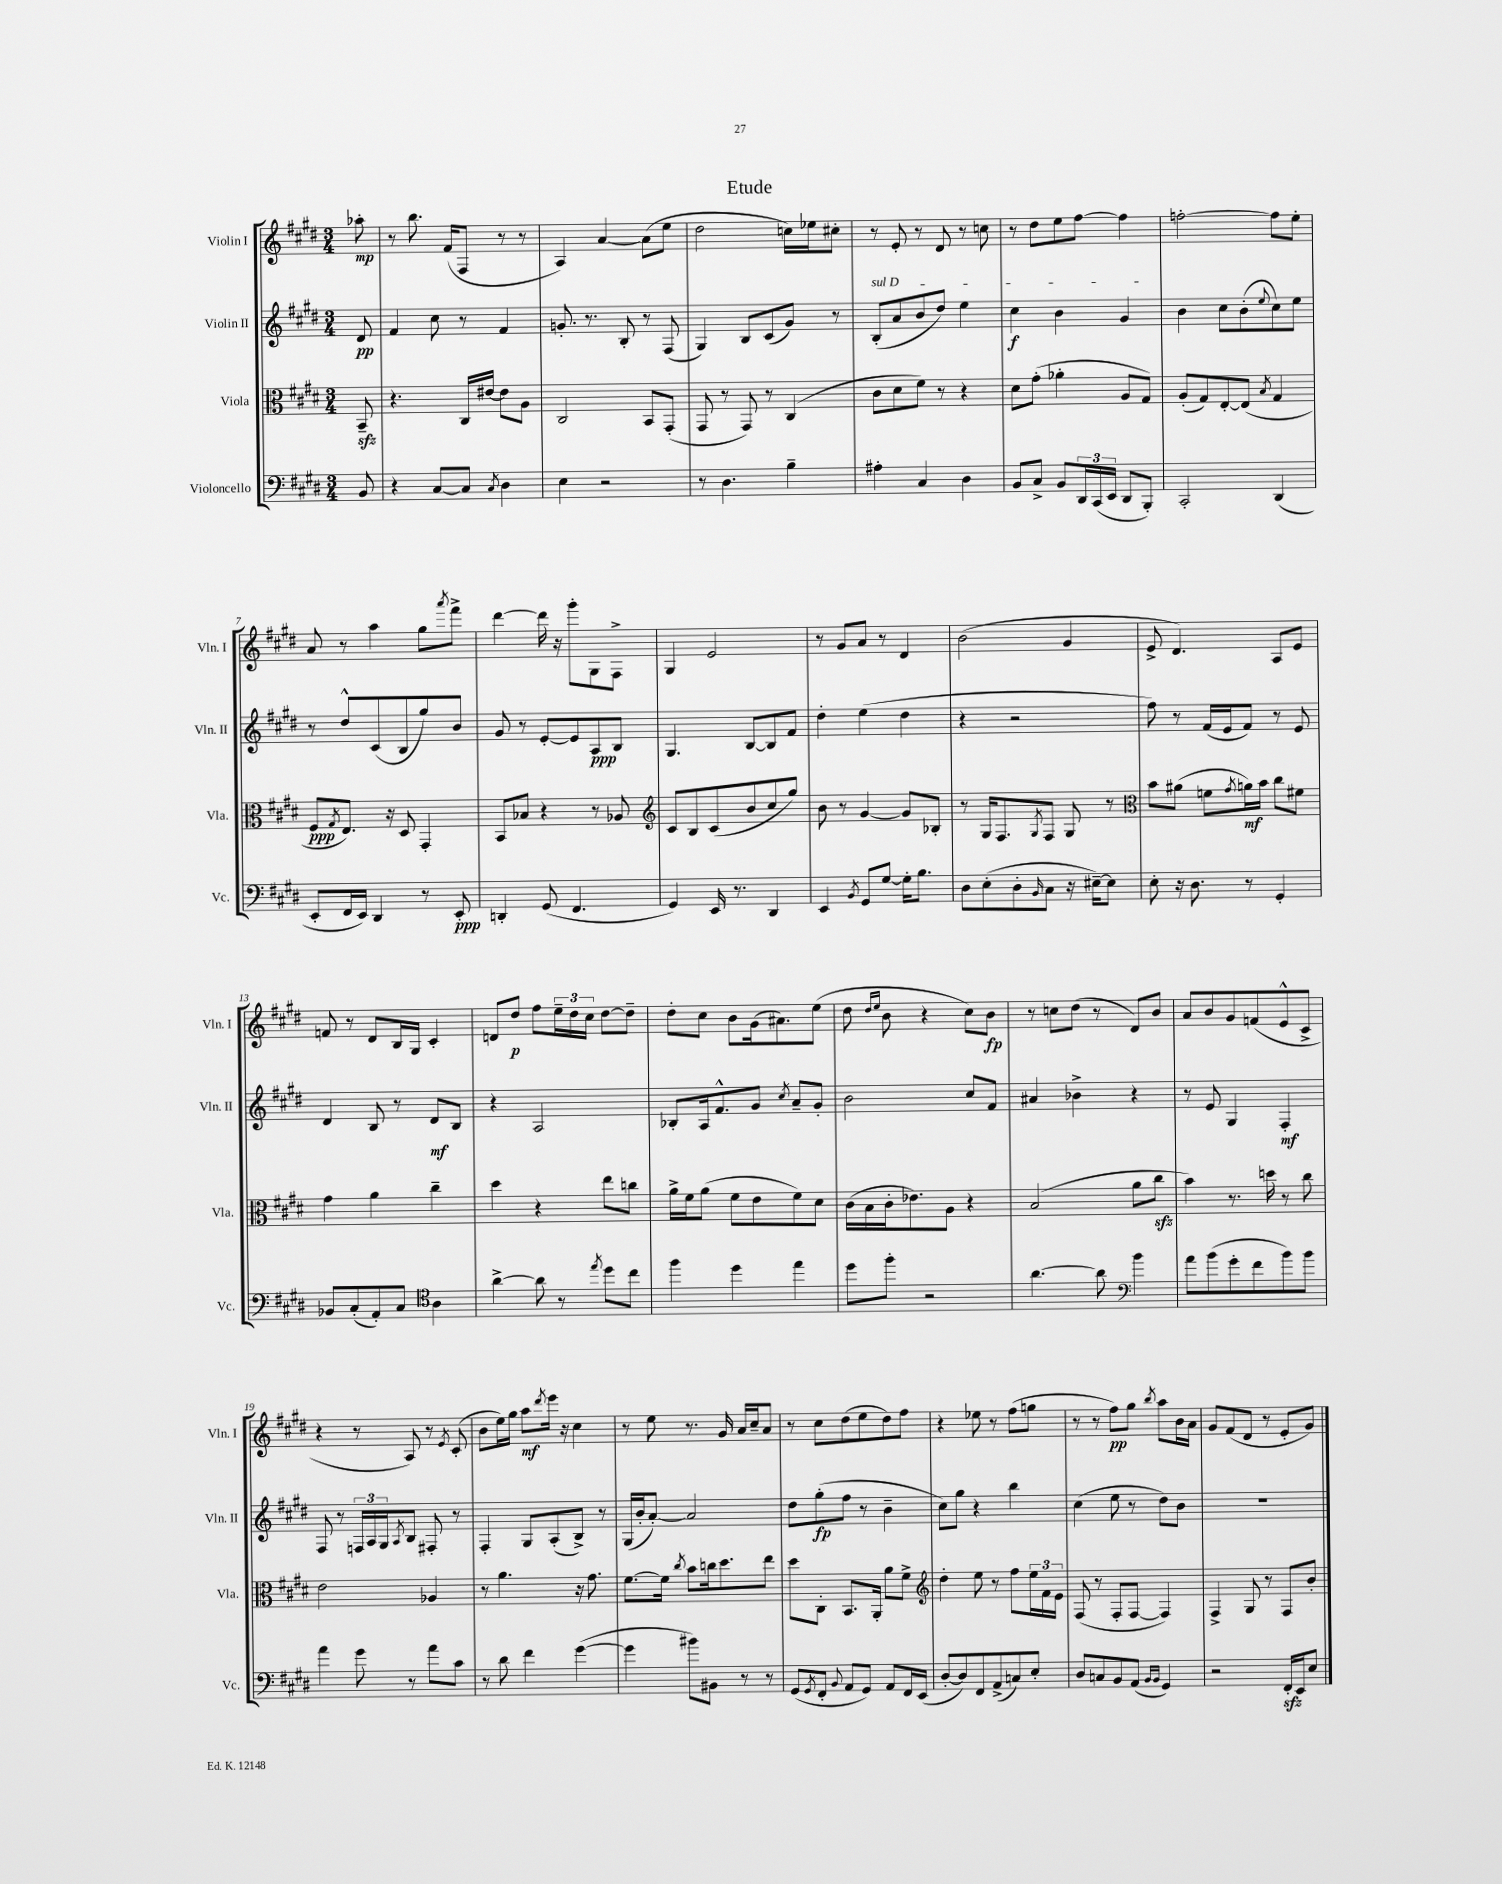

**kern	**dynam	**kern	**dynam	**kern	**dynam	**kern	**dynam
*part4	*part4	*part3	*part3	*part2	*part2	*part1	*part1
*staff4	*staff4	*staff3	*staff3	*staff2	*staff2	*staff1	*staff1
*I"Violoncello	*	*I"Viola	*	*I"Violin II	*	*I"Violin I	*
*I'Vc.	*	*I'Vla.	*	*I'Vln. II	*	*I'Vln. I	*
*clefF4	*	*clefC3	*	*clefG2	*	*clefG2	*
*k[f#c#g#d#]	*	*k[f#c#g#d#]	*	*k[f#c#g#d#]	*	*k[f#c#g#d#]	*
*M3/4	*	*M3/4	*	*M3/4	*	*M3/4	*
=	=	=	=	=	=	=	=
8BB/	.	8BBzz~/	.	8d#/	pp	8aa-X'\	mp
=1	=1	=1	=1	=1	=1	=1	=1
4r	.	4.r	.	4f#/	.	8r	.
.	.	.	.	.	.	8.bb\	.
[8C#/L	.	.	.	8cc#\	.	.	.
.	.	.	.	.	.	(16f#/KL	.
8C#/J]	.	16C#/LL	.	8r	.	8F#/J	.
.	.	[16e#X/JJ	.	.	.	.	.
8qC#/	.	.	.	.	.	.	.
4D#\	.	8e#\L]	.	4f#/	.	8r	.
.	.	8A\J	.	.	.	8r	.
=2	=2	=2	=2	=2	=2	=2	=2
4E\	.	2C#/	.	8.gn'/	.	4A/)	.
.	.	.	.	8.r	.	.	.
2r	.	.	.	.	.	[4a/	.
.	.	.	.	8B'/	.	.	.
.	.	8BB/L	.	8r	.	(8a\L]	.
.	.	(8GG#'/J	.	(8F#/	.	8ee\J	.
=3	=3	=3	=3	=3	=3	=3	=3
8r	.	8GG#/	.	4G#/)	.	2dd#\	.
4.D#\	.	8r	.	.	.	.	.
.	.	8GG#/)	.	8B/L	.	.	.
.	.	8r	.	(8c#/	.	.	.
4B~\	.	(4C#/	.	8g#/J)	.	16ccn\LL)	.
.	.	.	.	.	.	16ee-X\J	.
.	.	.	.	8r	.	8cc#X'\J	.
=4	=4	=4	=4	=4	=4	=4	=4
!	!	!	!	!LO:TX:a:i:t=sul D	!	!	!
4A#X'\	.	8c#\L	.	(8B'/L	.	8r	.
.	.	8d#\	.	8a/	.	8e'/	.
4C#/	.	8f#\J)	.	8b/	.	8r	.
.	.	8r	.	8dd#/J)	.	8d#/	.
4D#\	.	4r	.	4ee\	.	8r	.
.	.	.	.	.	.	8ccn\	.
=5	=5	=5	=5	=5	=5	=5	=5
8BB/L	.	8d#\L	.	4cc#\	f	8r	.
8C#^/J	.	(8g#'\J	.	.	.	8dd#\L	.
8BB/L	.	4a-X'\	.	4b\	.	8ee\	.
24DD#/L	.	.	.	.	.	[8ff#\J	.
(24CC#/	.	.	.	.	.	.	.
24EE/JJ	.	.	.	.	.	.	.
8DD#/L	.	8A/L	.	4g#/	.	4ff#\]	.
8BBB'/J)	.	8G#/J)	.	.	.	.	.
=6	=6	=6	=6	=6	=6	=6	=6
2CC#'/	.	(8A'/L	.	4b\	.	[2ffn'\	.
.	.	8G#/)	.	.	.	.	.
.	.	[8E'/	.	8cc#\L	.	.	.
.	.	(8E/J]	.	(8b'\	.	.	.
.	.	8qB/	.	8qqee/	.	.	.
(4DD#/	.	4G#/	.	8cc#\)	.	8ff\L]	.
.	.	.	.	8ee\J	.	8ee'\J	.
!!LO:LB:g=z
=7	=7	=7	=7	=7	=7	=7	=7
8EE'/L	.	8F#/L	ppp	8r	.	8a/	.
.	.	8qG#/	.	.	.	.	.
16FF#/L	.	8.E/J)	.	8dd#^^/L	.	8r	.
16EE/JJ)	.	.	.	.	.	.	.
4DD#/	.	.	.	(8c#/	.	4aa\	.
.	.	16r	.	.	.	.	.
.	.	8D#/	.	8B/	.	.	.
8r	.	4GG#'/	.	8gg#/)	.	8gg#\L	.
.	.	.	.	.	.	8qaaa/	.
8EE'/	ppp	.	.	8b/J	.	8fff#^\J	.
=8	=8	=8	=8	=8	=8	=8	=8
4DDn'/	.	8BB/L	.	8g#/	.	[4ddd#\	.
.	.	8B-X/J	.	8r	.	.	.
(8GG#/	.	4r	.	[8e'/L	.	16ddd#\]	.
.	.	.	.	.	.	16r	.
4.FF#/	.	.	.	8e/]	.	8ggg#'\L	.
.	.	8r	.	8A/	ppp	8G#\	.
.	.	8A-X/	.	8B/J	.	8F#^\J	.
=9	=9	=9	=9	=9	=9	=9	=9
*	*	*clefG2	*	*	*	*	*
4GG#/)	.	8c#/L	.	4.G#/	.	4G#/	.
.	.	8B/	.	.	.	.	.
16EE/	.	(8c#/	.	.	.	2e/	.
8.r	.	.	.	.	.	.	.
.	.	8b/	.	[8B/L	.	.	.
4DD#/	.	8cc#/	.	8B/]	.	.	.
.	.	8gg#/J)	.	8f#/J	.	.	.
=10	=10	=10	=10	=10	=10	=10	=10
4EE/	.	8b\	.	4dd#'\	.	8r	.
.	.	8r	.	.	.	8g#/L	.
8qBB/	.	.	.	.	.	.	.
8GG#/L	.	[4g#/	.	(4ee\	.	8a/J	.
[8G#/J	.	.	.	.	.	8r	.
16G#'\KL]	.	8g#/L]	.	4dd#\	.	4d#/	.
8.B\J	.	.	.	.	.	.	.
.	.	8B-X'/J	.	.	.	.	.
=11	=11	=11	=11	=11	=11	=11	=11
8D#\L	.	8r	.	4r	.	(2b\	.
(8E'\	.	16G#/KL	.	.	.	.	.
.	.	8.F#/	.	.	.	.	.
8D#'\	.	.	.	2r	.	.	.
16qqBB/	.	8qG#/	.	.	.	.	.
8C#\J	.	8F#/J	.	.	.	.	.
16r	.	8G#/	.	.	.	4g#/	.
[16E#X~\KL)	.	.	.	.	.	.	.
8E#\J]	.	8r	.	.	.	.	.
=12	=12	=12	=12	=12	=12	=12	=12
*	*	*clefC3	*	*	*	*	*
8E'\	.	8b\L	.	8ff#\)	.	8e^/	.
16r	.	(8a#X\J	.	8r	.	4.d#/)	.
8.D#\	.	.	.	.	.	.	.
.	.	8fn\L	.	(16f#/LL	.	.	.
.	.	.	.	16e/J	.	.	.
.	.	8qg#/	.	.	.	.	.
8r	.	16an\L)	mf	8f#/J)	.	.	.
.	.	16b\JJ	.	.	.	.	.
4GG#'/	.	8cc#\L	.	8r	.	8A/L	.
.	.	8f#X\J	.	8e/	.	8e/J	.
!!LO:LB:g=z
=13	=13	=13	=13	=13	=13	=13	=13
8BB-X/L	.	4g#\	.	4d#/	.	8fn/	.
(8C#'/	.	.	.	.	.	8r	.
8AA'/)	.	4a\	.	8B/	.	8d#/L	.
8C#/J	.	.	.	8r	.	16B/L	.
.	.	.	.	.	.	16G#/JJ	.
*clefC4	*	*	*	*	*	*	*
4A\	.	4cc#~\	.	8d#/L	mf	4c#'/	.
.	.	.	.	8B/J	.	.	.
=14	=14	=14	=14	=14	=14	=14	=14
[4a^\	.	4dd#\	.	4r	.	8dn/L	.
.	.	.	.	.	.	8dd#/J	p
8a\]	.	4r	.	2A/	.	8ff#\L	.
8r	.	.	.	.	.	24ee~\L	.
.	.	.	.	.	.	24dd#\	.
.	.	.	.	.	.	24cc#\JJ	.
8qee/	.	.	.	.	.	.	.
8dd#\L	.	8ee\L	.	.	.	[8dd#\L	.
8cc#\J	.	8ccn\J	.	.	.	8dd#~\J]	.
=15	=15	=15	=15	=15	=15	=15	=15
4ff#\	.	16a^\LL	.	8B-X'/L	.	8dd#'\L	.
.	.	16f#\J	.	.	.	.	.
.	.	(8a\J	.	16A/k	.	8cc#\J	.
.	.	.	.	8.f#^^/	.	.	.
4dd#\	.	8f#\L	.	.	.	8b\L	.
.	.	8e\	.	8g#/J	.	(16g#\k	.
.	.	.	.	.	.	8.a#X\)	.
.	.	.	.	8qcc#/	.	.	.
4ee\	.	8f#\)	.	8a~/L	.	.	.
.	.	8d#\J	.	8g#'/J	.	(8ee\J	.
=16	=16	=16	=16	=16	=16	=16	=16
8dd#\L	.	(16c#\LL	.	2b\	.	8dd#\	.
.	.	16B\	.	.	.	.	.
.	.	.	.	.	.	16qqdd#/LL	.
.	.	.	.	.	.	16qqee/JJ	.
8ff#'\J	.	16c#'\J	.	.	.	8b\	.
.	.	8.e-X\)	.	.	.	.	.
2r	.	.	.	.	.	4r	.
.	.	8A\J	.	.	.	.	.
.	.	4r	.	8cc#/L	.	8cc#\L)	.
.	.	.	.	8f#/J	.	8b\J	fp
=17	=17	=17	=17	=17	=17	=17	=17
[4.a\	.	(2B/	.	4a#X/	.	8r	.
.	.	.	.	.	.	8ccn\L	.
.	.	.	.	4b-X^\	.	(8dd#\J	.
8a\]	.	.	.	.	.	8r	.
*clefF4	*	*	*	*	*	*	*
4b\	.	8a\L	.	4r	.	8d#/L)	.
.	.	8cc#zz\J	.	.	.	8b/J	.
=18	=18	=18	=18	=18	=18	=18	=18
8a\L	.	4b\)	.	8r	.	8a/L	.
(8b\	.	.	.	8e/	.	8b/	.
8g#'\	.	8.r	.	4G#/	.	8g#/	.
8f#\	.	.	.	.	.	(8fn/	.
.	.	16ddn\	.	.	.	.	.
8b\)	.	8r	.	4F#'/	mf	8e^^/	.
8b\J	.	8cc#\	.	.	.	8c#^/J	.
!!LO:LB:g=z
=19	=19	=19	=19	=19	=19	=19	=19
4a\	.	2e\	.	8F#/	.	4r	.
.	.	.	.	8r	.	.	.
8g#\	.	.	.	24Fn/LL	.	8r	.
.	.	.	.	24A/	.	.	.
.	.	.	.	24G#/J	.	.	.
.	.	.	.	8qA/	.	.	.
8r	.	.	.	8B/J	.	8A/)	.
8a\L	.	4A-X/	.	8F#X'/	.	8r	.
.	.	.	.	.	.	8qe/	.
8c#\J	.	.	.	8r	.	(8c#'/	.
=20	=20	=20	=20	=20	=20	=20	=20
8r	.	8r	.	4F#'/	.	8b\L	.
8d#\	.	4.a\	.	.	.	16ee\L)	.
.	.	.	.	.	.	16gg#\JJ	.
4f#\	.	.	.	8G#/L	.	8aa\L	mf
.	.	.	.	.	.	8qddd#/	.
.	.	.	.	(8A'/	.	16eee\Jk	.
.	.	.	.	.	.	16r	.
([4g#\	.	16r	.	8B^/J)	.	4cc#\	.
.	.	8.g#\	.	.	.	.	.
.	.	.	.	8r	.	.	.
=21	=21	=21	=21	=21	=21	=21	=21
4g#\]	.	[8.f#\L	.	(16G#/LL	.	8r	.
.	.	.	.	16b'/J	.	.	.
.	.	.	.	[8a'/J)	.	8ee\	.
.	.	16f#\Jk]	.	.	.	.	.
.	.	8qcc#/	.	.	.	.	.
8b#X\L)	.	8b\L	.	2a/]	.	8.r	.
8BB#X\J	.	16ccn\k	.	.	.	.	.
.	.	8.dd#\	.	.	.	16g#/	.
8r	.	.	.	.	.	16a/LL	.
.	.	.	.	.	.	16cc#~/J	.
8r	.	8ee\J	.	.	.	8a/J	.
=22	=22	=22	=22	=22	=22	=22	=22
(8GG#/L	.	8dd#\L	.	8dd#\L	.	8r	.
8qGG#/	.	.	.	.	.	.	.
8FF#'/J	.	8C#'\J	.	(8gg#'\	fp	8cc#\L	.
8qqBB/	.	.	.	.	.	.	.
8AA/L	.	8.BB/L	.	8ff#\J	.	(8dd#\	.
8GG#/J)	.	.	.	8r	.	8ee\	.
.	.	16AA'/Jk	.	.	.	.	.
8AA/L	.	8a\L	.	4b~\	.	8dd#\)	.
16FF#/L	.	8f#^\J	.	.	.	8ff#\J	.
(16EE/JJ	.	.	.	.	.	.	.
=23	=23	=23	=23	=23	=23	=23	=23
*	*	*clefG2	*	*	*	*	*
[8D#'/L	.	4dd#'\	.	8cc#\L)	.	4r	.
8D#/])	.	.	.	8gg#\J	.	.	.
8FF#/	.	8ee\	.	4r	.	8ee-X\	.
(8AA^/	.	8r	.	.	.	8r	.
8Cn/)	.	8ff#\L	.	4bb\	.	(8ff#\L	.
8E'/J	.	24ee\L	.	.	.	8ggn\J	.
.	.	24f#\	.	.	.	.	.
.	.	24e\JJ	.	.	.	.	.
=24	=24	=24	=24	=24	=24	=24	=24
8D#/L	.	(8F#/	.	(4cc#\	.	8r	.
8Cn/	.	8r	.	.	.	8r	.
8BB/	.	8F#'/L	.	8ee\	.	8ff#\L)	pp
(8AA/J	.	[8F#/J	.	8r	.	8gg#\J	.
16qqBB/LL	.	.	.	.	.	.	.
16qqBB/JJ	.	.	.	.	.	8qbb/	.
4GG#/)	.	4F#/])	.	8dd#\L)	.	8aa\L	.
.	.	.	.	8b\J	.	16b\L	.
.	.	.	.	.	.	16a\JJ	.
=25	=25	=25	=25	=25	=25	=25	=25
2r	.	4F#^/	.	2.r	.	8g#/L	.
.	.	.	.	.	.	(8f#/	.
.	.	8G#/	.	.	.	8d#/J	.
.	.	8r	.	.	.	8r	.
16FF#zz'/LL	.	8F#/L	.	.	.	8e'/L	.
16EE/J	.	.	.	.	.	.	.
8E/J	.	8b'/J	.	.	.	8g#/J)	.
==	==	==	==	==	==	==	==
*-	*-	*-	*-	*-	*-	*-	*-
